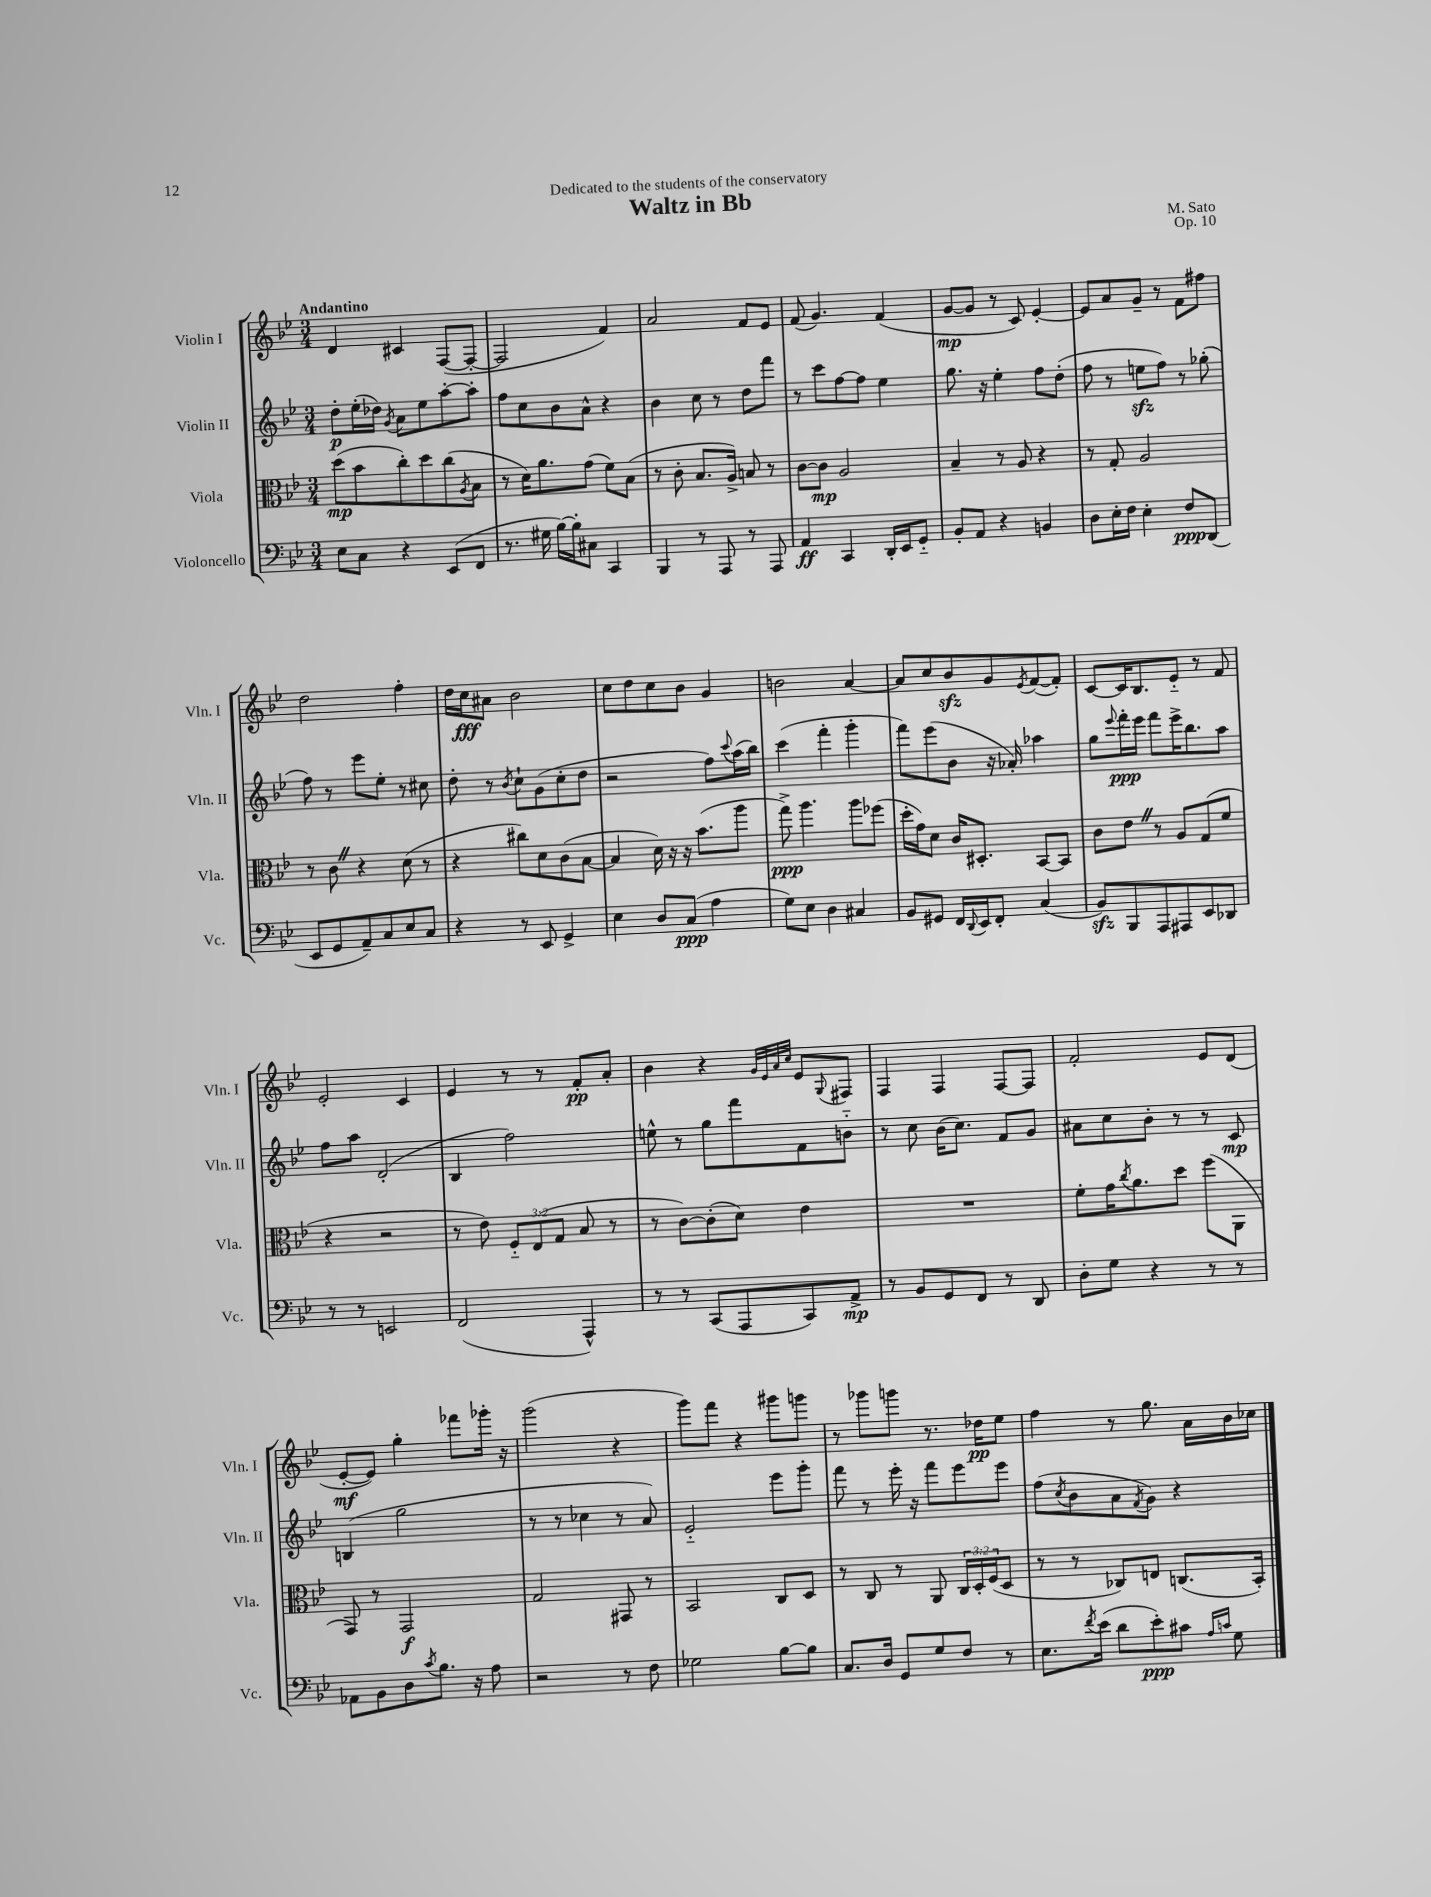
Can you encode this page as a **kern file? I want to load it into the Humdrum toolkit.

**kern	**dynam	**kern	**dynam	**kern	**dynam	**kern	**dynam
*part4	*part4	*part3	*part3	*part2	*part2	*part1	*part1
*staff4	*staff4	*staff3	*staff3	*staff2	*staff2	*staff1	*staff1
*I"Violoncello	*	*I"Viola	*	*I"Violin II	*	*I"Violin I	*
*I'Vc.	*	*I'Vla.	*	*I'Vln. II	*	*I'Vln. I	*
*clefF4	*	*clefC3	*	*clefG2	*	*clefG2	*
*k[b-e-]	*	*k[b-e-]	*	*k[b-e-]	*	*k[b-e-]	*
*M3/4	*	*M3/4	*	*M3/4	*	*M3/4	*
=1	=1	=1	=1	=1	=1	=1	=1
!	!	!	!	!	!	!LO:TX:a:B:t=Andantino	!
8E-\L	.	(8dd\L	mp	8dd'\L	p	4d/	.
8C\J	.	8b-\	.	(16ee-'\L	.	.	.
.	.	.	.	16dd-X\JJ)	.	.	.
.	.	.	.	8qg/	.	.	.
4r	.	8cc'\)	.	8a\L	.	4c#X/	.
.	.	8dd\	.	8ee-\	.	.	.
(8EE-/L	.	(8cc\	.	[8aa'\	.	([8F/L	.
.	.	8qA/	.	.	.	.	.
8FF/J	.	8B-\J	.	8aa'\J]	.	8F'/J_	.
=2	=2	=2	=2	=2	=2	=2	=2
8.r	.	8r	.	8ff\L	.	2F/]	.
.	.	16d\KL)	.	8cc\	.	.	.
16G#X\	.	8.a\	.	.	.	.	.
[16B-\LL)	.	.	.	8b-\	.	.	.
16B-'\J]	.	.	.	.	.	.	.
8C#X\J	.	(8g\J	.	8a^^\J	.	.	.
4CC/	.	8f\L)	.	4r	.	4f/)	.
.	.	(8B-\J	.	.	.	.	.
=3	=3	=3	=3	=3	=3	=3	=3
4BBB-/	.	8r	.	4b-\	.	2a/	.
.	.	8c'\	.	.	.	.	.
8r	.	8.B-/L	.	8cc\	.	.	.
8AAA/	.	.	.	8r	.	.	.
.	.	16A^/Jk)	.	.	.	.	.
8r	.	8Bn/	.	8dd\L	.	8f/L	.
8AAA/	.	8r	.	8fff\J	.	8e-/J	.
=4	=4	=4	=4	=4	=4	=4	=4
4AA/	ff	[8c\L	.	8r	.	(8f/	.
.	.	8c\J]	mp	8ccc\L	.	4.g/)	.
4CC/	.	2A/	.	[8ff\	.	.	.
.	.	.	.	8ff\J]	.	.	.
16DD'/LL	.	.	.	4ee-\	.	(4f/	.
16EE-/J	.	.	.	.	.	.	.
8GG/J	.	.	.	.	.	.	.
=5	=5	=5	=5	=5	=5	=5	=5
8BB-'/L	.	4B-~/	.	8.gg\	.	[8g/L	mp
8AA/J	.	.	.	.	.	8g/J]	.
.	.	.	.	16r	.	.	.
4r	.	8r	.	4ee-'\	.	8r	.
.	.	8A/	.	.	.	8c/)	.
4BBn/	.	4r	.	8ff\L	.	[4e-'/	.
.	.	.	.	(8dd'\J	.	.	.
=6	=6	=6	=6	=6	=6	=6	=6
8D\L	.	8r	.	8ff\	.	8e-/L]	.
16E-'\L	.	8G'/	.	8r	.	8a/	.
16F\JJ	.	.	.	.	.	.	.
4E-'\	.	2A/	.	8eenzz\L	.	8g~/J	.
.	.	.	.	8ff\J)	.	8r	.
8F/L	ppp	.	.	8r	.	8f\L	.
(8DD/J	.	.	.	(8gg-X'\	.	8ff#X\J	.
!!LO:LB:g=z
=7	=7	=7	=7	=7	=7	=7	=7
8EE-/L	.	8r	.	8ff\)	.	2dd\	.
8GG/	.	8cZ\	.	8r	.	.	.
8AA~/)	.	4r	.	8eee-\L	.	.	.
8C/	.	.	.	8ee-'\J	.	.	.
8E-/	.	(8d\	.	8r	.	4ff'\	.
8C/J	.	8r	.	8cc#X\	.	.	.
=8	=8	=8	=8	=8	=8	=8	=8
4r	.	4r	.	8dd'\	.	16dd\LL	.
.	.	.	.	.	.	16cc\J	fff
.	.	.	.	8r	.	8a#X\J	.
.	.	.	.	8qb-/	.	.	.
8r	.	8cc#X\L)	.	8cc`\L	.	2b-\	.
8EE-/	.	8d\	.	(8g\	.	.	.
4GG^/	.	(8c\	.	8cc'\	.	.	.
.	.	[8B-\J	.	8dd\J	.	.	.
=9	=9	=9	=9	=9	=9	=9	=9
4E-\	.	4B-/]	.	2r	.	8cc\L	.
.	.	.	.	.	.	8dd\	.
8D/L	.	16d\)	.	.	.	8cc\	.
.	.	16r	.	.	.	.	.
(8C/J	ppp	16r	.	.	.	8b-\J	.
.	.	(8.b-\L	.	.	.	.	.
4A\	.	.	.	8ff\L)	.	4g/	.
.	.	.	.	8qqccc/	.	.	.
.	.	8aa\J	.	(16aa\L	.	.	.
.	.	.	.	16bb-\JJ)	.	.	.
=10	=10	=10	=10	=10	=10	=10	=10
8G\L)	.	8gg^\)	ppp	(4ccc\	.	2bn\	.
8E-\J	.	4.aa\	.	.	.	.	.
4D\	.	.	.	4fff'\	.	.	.
4C#X/	.	8aa\L	.	4ggg'\	.	[4a/	.
.	.	(8ff-X\J	.	.	.	.	.
=11	=11	=11	=11	=11	=11	=11	=11
8BB-/L	.	16dd'\LL	.	8fff\L)	.	8a/L]	.
.	.	16g\J)	.	.	.	.	.
8GG#X/J	.	8d\J	.	(8eee-\	.	8cc/	.
16FF/LL	.	16c/KL	.	8b-\J	.	8b-zz/	.
8qqDD/	.	.	.	.	.	.	.
16EE-/J	.	8.D#X'/J	.	.	.	.	.
8FF'/J	.	.	.	16r	.	8g/	.
.	.	.	.	16a-X'/)	.	.	.
.	.	.	.	.	.	8qe-/	.
(4C/	.	[8BB-/L	.	4aa-X\	.	([8f/	.
.	.	8BB-/J]	.	.	.	8f'/J])	.
=12	=12	=12	=12	=12	=12	=12	=12
8BB-zz/L)	.	8c\L	.	8gg\L	.	[8c/L	.
.	.	.	.	8qqeee-/	.	.	.
8BBB-/	.	8e-Z\J	.	16fff'\L	ppp	16c/K]	.
.	.	.	.	16eee-\JJ	.	8.B-/	.
8AAA/	.	8r	.	8fff\L	.	.	.
8AAA#X/	.	8A/L	.	16eee-^\K	.	8e-/J	.
.	.	.	.	8.bb-\	.	.	.
8EE-/	.	(8G/	.	.	.	8r	.
8DD-X/J	.	8f/J	.	8aa\J	.	8f/	.
!!LO:LB:g=z
=13	=13	=13	=13	=13	=13	=13	=13
8r	.	4r	.	8ff\L	.	2e-'/	.
8r	.	.	.	8aa\J	.	.	.
2EEn/	.	2r	.	(2d'/	.	.	.
.	.	.	.	.	.	4c/	.
=14	=14	=14	=14	=14	=14	=14	=14
(2FF/	.	8r	.	4B-/	.	4e-/	.
.	.	8e-\)	.	.	.	.	.
.	.	12F/L	.	2ff\)	.	8r	.
.	.	(12E-/	.	.	.	.	.
.	.	.	.	.	.	8r	.
.	.	12G/J	.	.	.	.	.
4AAA^^/)	.	8B-/	.	.	.	8f'/L	pp
.	.	8r	.	.	.	8a'/J	.
=15	=15	=15	=15	=15	=15	=15	=15
8r	.	8r	.	8een^^\	.	4b-\	.
8r	.	[8c\L)	.	8r	.	.	.
(8CC/L	.	(8c'\]	.	8gg\L	.	4r	.
8AAA/	.	8d\J)	.	8fff\	.	.	.
.	.	.	.	.	.	32qqg/LLL	.
.	.	.	.	.	.	32qqe-/	.
.	.	.	.	.	.	32qqa/	.
.	.	.	.	.	.	32qqcc/JJJ	.
8CC/)	.	4e-\	.	8f\	.	8e-/L	.
.	.	.	.	.	.	8qqG/	.
8AA^/J	mp	.	.	8bn\J	.	8F#X/J	.
=16	=16	=16	=16	=16	=16	=16	=16
8r	.	2.r	.	8r	.	4F/	.
8BB-/L	.	.	.	8cc\	.	.	.
8GG/	.	.	.	(16b-\KL	.	4F/	.
.	.	.	.	8.cc\J)	.	.	.
8FF/J	.	.	.	.	.	.	.
8r	.	.	.	8f/L	.	[8F/L	.
8DD/	.	.	.	8g/J	.	8F/J]	.
=17	=17	=17	=17	=17	=17	=17	=17
8D'\L	.	8f'\L	.	8a#X\L	.	2f'/	.
8G\J	.	16g\K	.	8cc\	.	.	.
.	.	8qcc/	.	.	.	.	.
.	.	8.a\	.	.	.	.	.
4r	.	.	.	8b-'\J	.	.	.
.	.	8dd\J	.	8r	.	.	.
8r	.	(8ff\L	.	8r	.	8e-/L	.
8r	.	8AA\J	.	8c/	mp	(8d/J	.
!!LO:LB:g=z
=18	=18	=18	=18	=18	=18	=18	=18
8AA-X\L	.	8GG/)	.	(4Bn/	.	[8e-'/L	mf
8BB-\	.	8r	.	.	.	8e-/J])	.
8D\	.	2GG/	f	2gg\	.	4gg'\	.
8qc/	.	.	.	.	.	.	.
8.B-\J	.	.	.	.	.	.	.
.	.	.	.	.	.	8fff-X\L	.
16r	.	.	.	.	.	.	.
8A\	.	.	.	.	.	16ggg-X'\Jk	.
.	.	.	.	.	.	16r	.
=19	=19	=19	=19	=19	=19	=19	=19
2r	.	2G/	.	8r	.	(2ggg\	.
.	.	.	.	8r	.	.	.
.	.	.	.	4cc-X\	.	.	.
8r	.	8GG#X/	.	8r	.	4r	.
8F\	.	8r	.	8a/)	.	.	.
=20	=20	=20	=20	=20	=20	=20	=20
2G-X\	.	2BB-/	.	2e-/	.	8ggg\L)	.
.	.	.	.	.	.	8fff\J	.
.	.	.	.	.	.	4r	.
[8B-\L	.	8C/L	.	8eee-\L	.	8ggg#X\L	.
8B-\J]	.	8D/J	.	8ggg'\J	.	8gggn\J	.
=21	=21	=21	=21	=21	=21	=21	=21
8.C/L	.	8r	.	8fff\	.	8r	.
.	.	8C/	.	8r	.	8ggg-X\L	.
16D/Jk	.	.	.	.	.	.	.
8GG/L	.	8r	.	16eee-'\	.	8gggn\J	.
.	.	.	.	16r	.	.	.
8G/	.	8AA/	.	8fff\L	.	8.r	.
8F/J	.	24C/LL	.	8eee-\	.	.	.
.	.	24D'/	.	.	.	.	.
.	.	.	.	.	.	16dd-X\KL	pp
.	.	(24F/J	.	.	.	.	.
8r	.	8D/J	.	8eee-\J	.	8ee-\J	.
=22	=22	=22	=22	=22	=22	=22	=22
8.E-\L	.	8r	.	(8ff\L	.	4ff\	.
.	.	.	.	8qcc/	.	.	.
.	.	8r	.	8b-\	.	.	.
8qf/	.	.	.	.	.	.	.
(16e-\Jk	.	.	.	.	.	.	.
8d\L	.	8C-X/L)	.	8a\	.	8r	.
.	.	.	.	8qf/	.	.	.
8e-'\)	ppp	8En/J	.	8g\J)	.	8.gg\	.
8c#X\J	.	(8.Cn/L	.	4r	.	.	.
.	.	.	.	.	.	16a\LL	.
16qqA/LL	.	.	.	.	.	.	.
16qqcn/JJ	.	.	.	.	.	.	.
8G\	.	.	.	.	.	16b-\	.
.	.	16BB-'/Jk)	.	.	.	16cc-X\JJ	.
==	==	==	==	==	==	==	==
*-	*-	*-	*-	*-	*-	*-	*-
